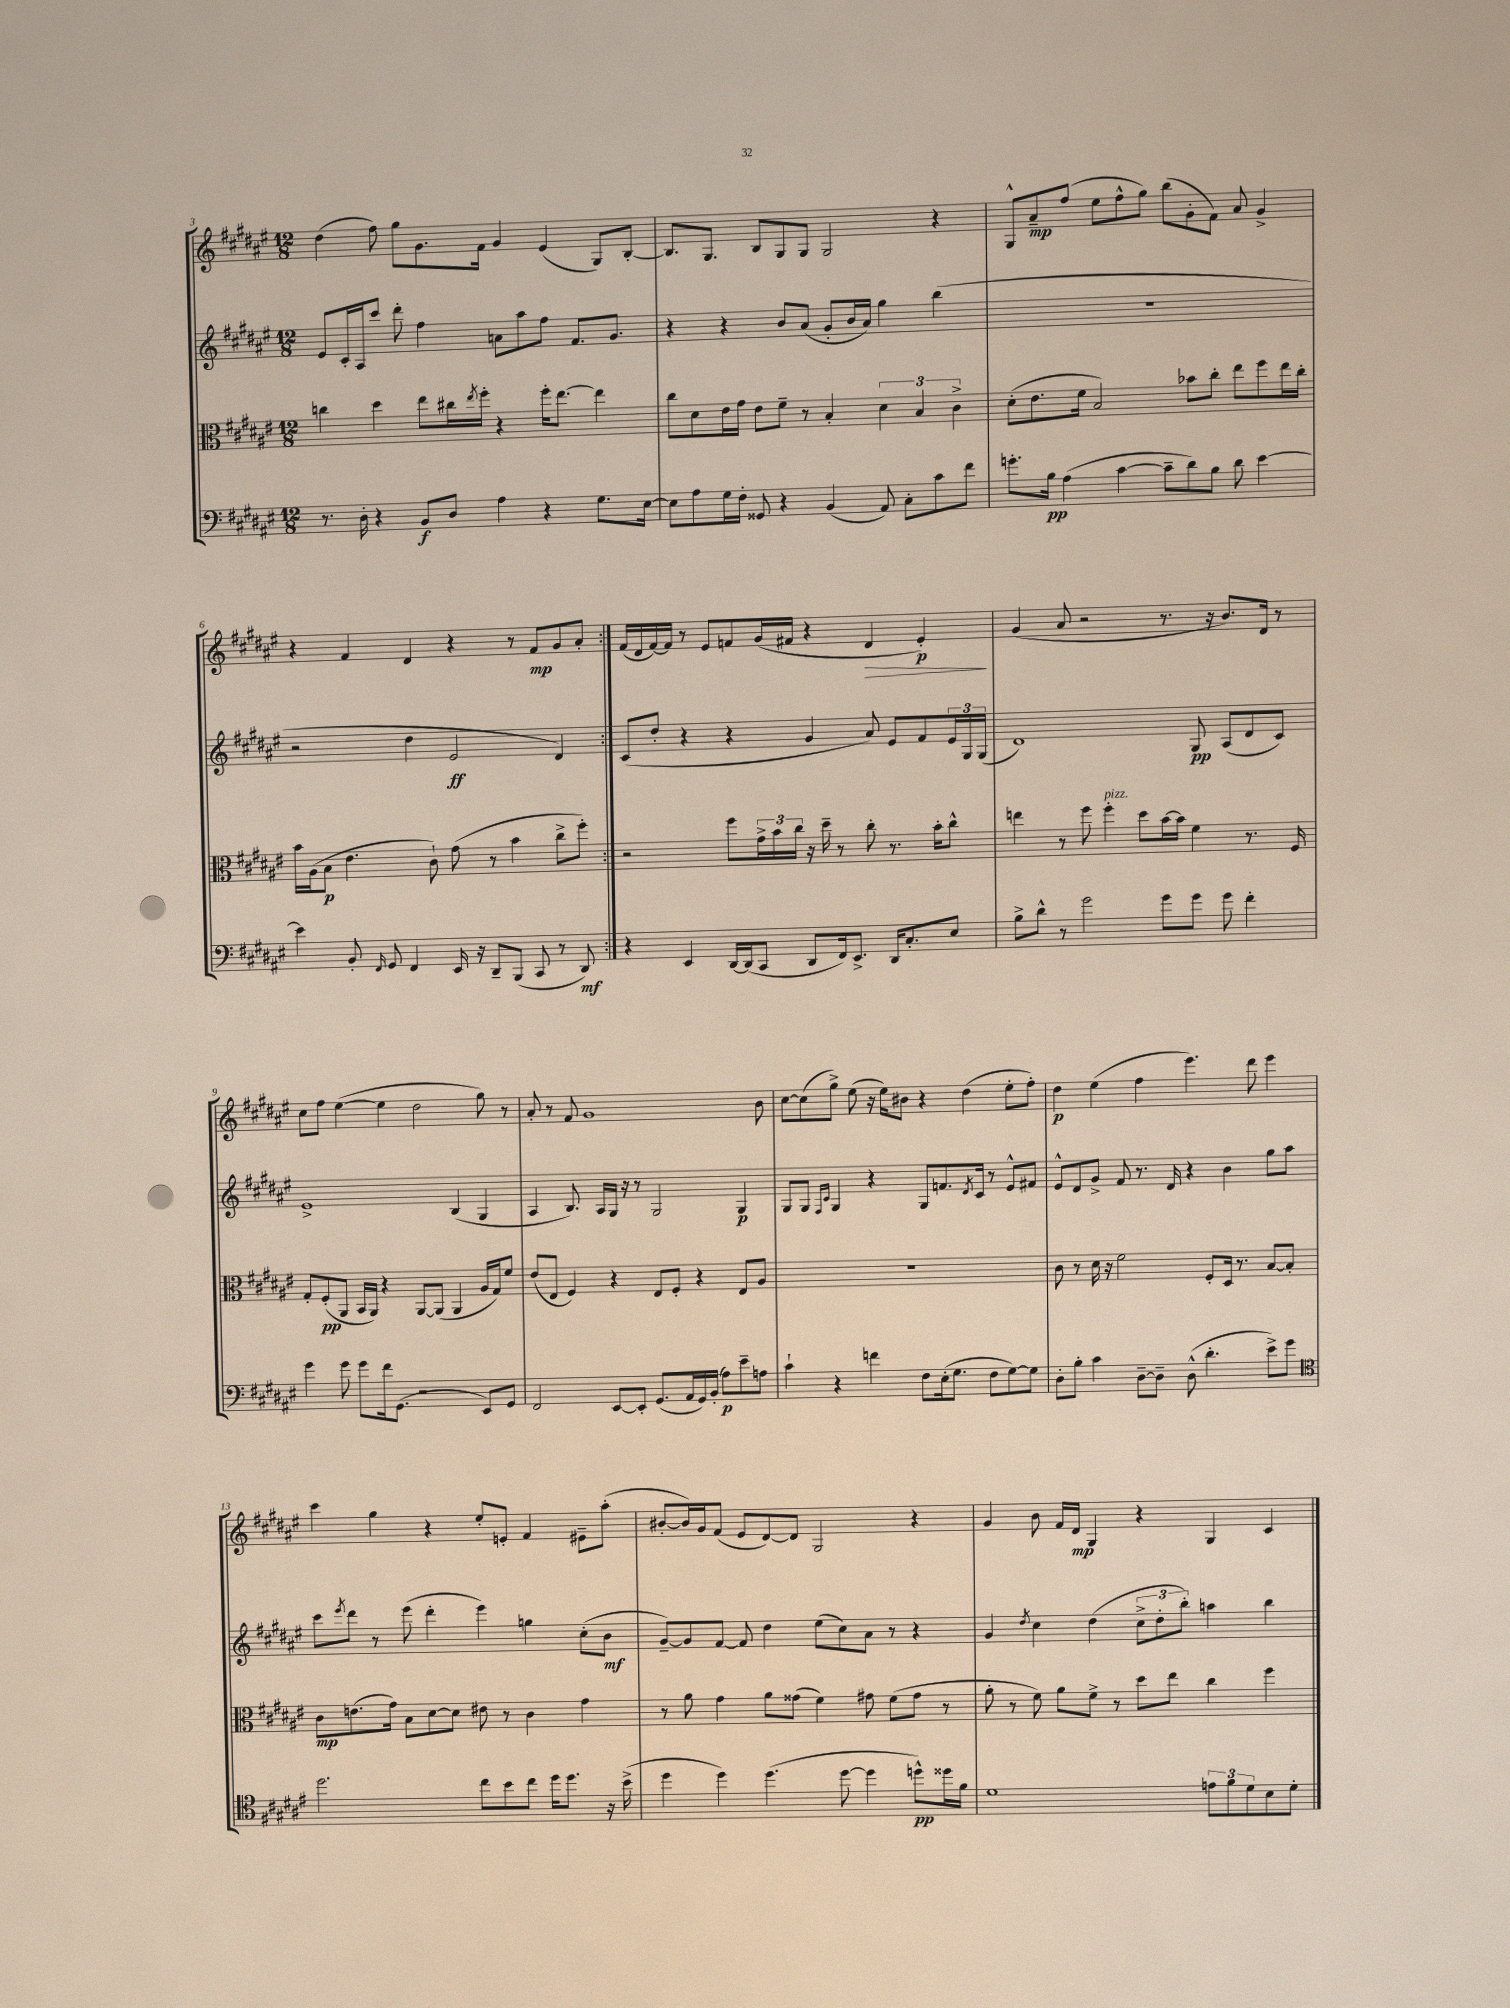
<<
\new StaffGroup <<
\new Staff = "s0" {
    \clef treble \key fis \major \numericTimeSignature \time 12/8
    \repeat volta 2 { dis''4( fis''8) gis''8 gis'8. fis'16 gis'4 eis'4( gis8) b8~-. |
    b8. gis8. b8 gis8 gis8 gis2 r4 |
    gis8-^ ais'8--\mp fis''8( eis''8 fis''8-^ gis''8) b''8( gis'8-. fis'8) ais'8 gis'4-> |
    r4 fis'4 dis'4 r4 r8 fis'8\mp gis'8 ais'8-. | }
    fis'16( dis'16 fis'16~) fis'16 r8 eis'8 f'8 gis'16( fis'16 r4 dis'4\> eis'4-.\p\!) |
    gis'4( ais'8 r2 r8. r16 b'8.) dis'16 r8 |
    cis''8 fis''8 eis''4~( eis''4 dis''2 gis''8) r8 |
    ais'8-. r8 fis'8 gis'1 b'8 |
    cis''8~ cis''8( gis''8->) eis''8( r16 eis''16) bis'8 r4 dis''4( eis''8-. fis''8-.) |
    dis''4\p eis''4( fis''4 eis'''4.) dis'''8 eis'''4 |
    cis'''4 gis''4 r4 eis''8-. e'8-. fis'4 eis'8-- ais''8-.( |
    bis'8~-. bis'16) gis'16 fis'8( eis'8 dis'8~) dis'8 gis2 r4 |
    gis'4 b'8 fis'16 dis'16\mp gis4 r4 gis4 cis'4 \bar "|." |
}
\new Staff = "s1" {
    \clef treble \key fis \major \numericTimeSignature \time 12/8
    \repeat volta 2 { eis'8 cis'16-. ais16 cis'''8 dis'''8-. fis''4 a'8 ais''8 fis''8 fis'8. gis'8. |
    r4 r4 b'8 ais'8( gis'8-. b'16 ais'16) gis''4 b''4( |
    R1. |
    r2 dis''4 eis'2\ff dis'4) | }
    cis'8( dis''8-. r4 r4 gis'4 ais'8) eis'8 fis'8 \tuplet 3/2 { eis'16 gis16 gis16( } |
    dis'1) gis8\pp ais8( dis'8 cis'8) |
    eis'1-> b4( gis4 |
    ais4 b8.) ais16 gis16 r16 r8 gis2 gis4\p |
    gis8 gis8 \grace { fis16 cis'16 } gis4 r4 gis8 f'8. \acciaccatura { dis'8 } cis'16 r8 eis'8-^ fis'8 |
    eis'8-^ dis'8 gis'8-> fis'8 r8. dis'16 r4 b'4 gis''8 ais''8 |
    cis'''8 \acciaccatura { eis'''8 } dis'''8 r8 eis'''8( dis'''4-. eis'''4) g''4 cis''8-.( b'8\mf |
    gis'8~--) gis'8 fis'8~ fis'8 dis''4 eis''8( cis''8) ais'8 r8 r4 |
    gis'4 \acciaccatura { dis''8 } cis''4 dis''4( \tuplet 3/2 { cis''8-> dis''8-. b''8-.) } a''4 b''4 \bar "|." |
}
\new Staff = "s2" {
    \clef alto \key fis \major \numericTimeSignature \time 12/8
    \repeat volta 2 { c''4 dis''4 eis''8 cis''16 \acciaccatura { eis''8 } fis''16-. r4 fis''16-. eis''8.~ eis''4 |
    cis''8 dis'8 eis'16 gis'16 eis'8 fis'8-- r8 b4-. \tuplet 3/2 { dis'4 b4 cis'4-> } |
    dis'8-.( eis'8. fis'16 b2) bes'8 cis''8-. eis''8 fis''8 eis''16 cis''16-. |
    b'16 ais16( b8\p eis'4. cis'8-!) gis'8( r8 b'4 cis''8-> fis''8-.) | }
    r2 fis''8 \tuplet 3/2 { gis'16-> b'16 cis''16 } r16 dis''16-- r8 cis''8-. r8. b'16-. cis''8-^ |
    e''4 r8 fis''8 fis''4-.^\markup { \italic "pizz." } dis''8 b'16~ b'16 fis'4 r8. fis16 |
    gis8-. fis8-.\pp( ais,8 b,16 ais,16) r4 ais,8~ ais,8( ais,4 ais16 gis16) fis'8 |
    eis'8( eis8 fis4) r4 eis8 fis8-. r4 eis8 ais8 |
    R1. |
    cis'8 r8 dis'16 r16 fis'2 fis8-. dis16 r8. b8~ b8-. |
    cis'8\mp e'8.( gis'16) b8 dis'8~ dis'8 eis'8 r8 cis'4 gis'4 |
    r8 ais'8 gis'4 ais'8 gisis'8( fis'4) gis'8 fis'8( gis'8 r8 |
    ais'8-. r8 fis'8) ais'8 fis'8-> r8 dis''8 eis''8 cis''4 fis''4 \bar "|." |
}
\new Staff = "s3" {
    \clef bass \key fis \major \numericTimeSignature \time 12/8
    \repeat volta 2 { r8. dis16-. r4 b,8\f dis8 ais4 r4 gis8. eis16~ |
    eis8 ais8 gis16 fis16-. gisis,8 r4 b,4( ais,8) cis8-. cis'8 fis'8 |
    g'8.-. b16\pp ais4( cis'4~ cis'8-- dis'8) b8 dis'8 eis'4~ |
    eis'4 b,8-. \grace { fis,16 } gis,8 fis,4 eis,16 r16 dis,8-- b,,8( cis,8 r8 dis,8\mf) | }
    r4 eis,4 dis,16~ dis,16( cis,8 dis,8 fis,16) eis,8.-> dis,16 cis8.-. eis8 |
    b8-> dis'8-^ r8 gis'2 gis'8 gis'8 gis'8 fis'4-. |
    gis'4 gis'8 gis'8 fis'16 gis,8.( r2 eis,8) gis,8 |
    fis,2 eis,8~ eis,8-. gis,8.( ais,16 gis,16) b,16-.( ais8\p) eis'8-- a8 |
    cis'4-! r4 f'4 fis8 eis16-.( gis8. fis8 gis8~) gis8 |
    dis8-. b8-. cis'4 dis8~-- dis8-- dis8-^( dis'4.-. eis'8->) gis'8 |
    \clef tenor dis''2. cis''8 b'8 cis''8 dis''16 dis''8. r16 b'16->( |
    dis''4 dis''4) dis''4.( dis''8~ dis''4 d''8-^\pp) disis''16 fis'16 |
    dis'1 \tuplet 3/2 { e'8 fis'8 dis'8 } b8 dis'8-. \bar "|." |
}
>>
>>
\layout { \context { \Score currentBarNumber = #3 } }
